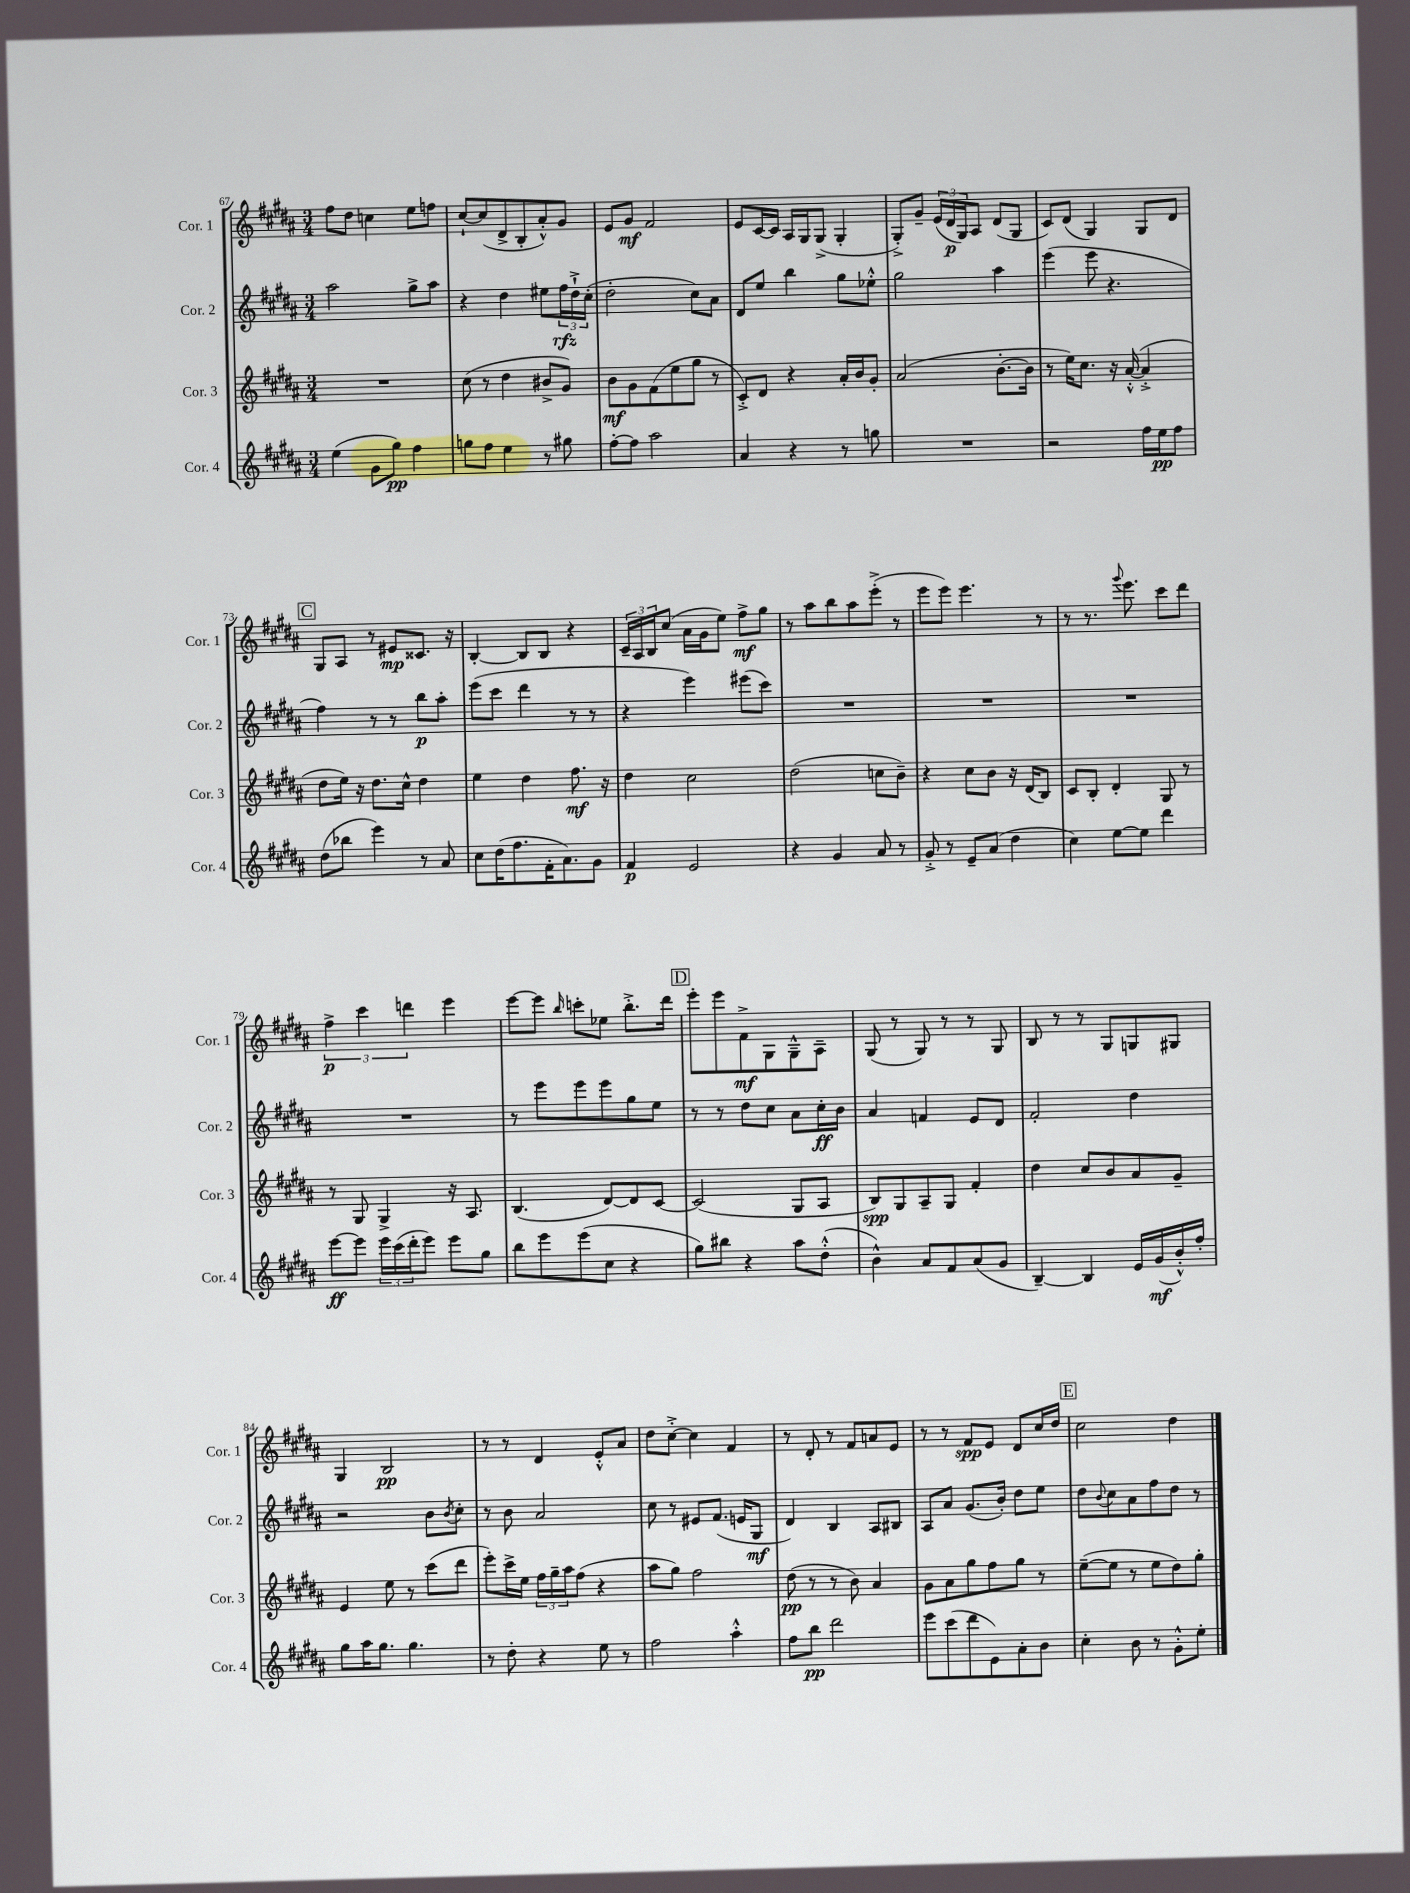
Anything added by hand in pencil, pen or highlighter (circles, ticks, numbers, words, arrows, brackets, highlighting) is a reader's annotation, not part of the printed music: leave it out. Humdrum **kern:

**kern	**kern	**kern	**kern
*staff4	*staff3	*staff2	*staff1
*clefG2	*clefG2	*clefG2	*clefG2
*k[f#c#g#d#a#]	*k[f#c#g#d#a#]	*k[f#c#g#d#a#]	*k[f#c#g#d#a#]
*M3/4	*M3/4	*M3/4	*M3/4
(4ee	2.r	2aa#	8ff#
.	.	.	8dd#
8g#	.	.	4cc
8gg#)	.	.	.
4ff#	.	8gg#^	8ee
.	.	8aa#	8ff
=	=	=	=
8gg	(8cc#	4r	[8cc#`
8ff#	8r	.	(8cc#]
4ee	4dd#	4dd#	8d#^
.	.	.	8B'
8r	8b#^	8ee#	8a#'^^)
8gg#	8g#)	24ff#	8g#
.	.	24dd#`^	.
.	.	(24cc#'	.
=	=	=	=
[8ff#'	8b	2dd#'	8e
8ff#]	8g#	.	8g#
2aa#	(8f#	.	2f#
.	8ee	.	.
.	8gg#	8cc#)	.
.	8r	8a#	.
=	=	=	=
4a#	8c#'^)	8d#	8e
.	8d#	8ee	[16c#
.	.	.	16c#]
4r	4r	4bb	16A#
.	.	.	16G#
.	.	.	(8G#^
8r	16a#'	8gg#	4G#'
.	16b	.	.
8gg	8g#'	8ee-'^^	.
=	=	=	=
2.r	(2a#	2gg#	8G#'^)
.	.	.	8g#~
.	.	.	(24e
.	.	.	24d#
.	.	.	24G#)
.	.	.	8A#
.	[8.b'	4aa#	(8d#
.	.	.	8G#
.	16b]	.	.
=	=	=	=
2r	8r	(4eee	8c#)
.	16ee)	.	(8d#
.	8.cc#	.	.
.	.	8eee	4G#)
.	16r	4.r	.
.	([16a#'^^	.	.
16ff#	4a#'^]	.	8G#
16ee	.	.	.
8ff#	.	.	8d#
=	=	=	=
(8dd#	8dd#	4ff#)	8G#
8bb-	16ee)	.	8A#
.	16r	.	.
4eee)	8.dd#	8r	8r
.	.	8r	8e#
.	16cc#^^	.	.
8r	4dd#	8bb	8.c##
8a#	.	8aa#'	.
.	.	.	16r
=	=	=	=
8cc#	4ee	(8eee	[4B'
(16dd#	.	8ccc#	.
8.ff#	.	.	.
.	4dd#	4ddd#	8B]
16f#'	.	.	8B
8.a#)	.	.	.
.	8.ff#	8r	4r
8g#	.	8r	.
.	16r	.	.
=	=	=	=
4f#	4dd#	4r	24c#~
.	.	.	24A#
.	.	.	24B
.	.	.	(8cc#
2e	2cc#	4eee)	16a#
.	.	.	16g#
.	.	.	8ee)
.	.	(8eee#	8ff#^
.	.	8ccc#)	8gg#
=	=	=	=
4r	(2dd#	2.r	8r
.	.	.	8aa#
4g#	.	.	8bb
.	.	.	8aa#
8a#	8cc	.	(8eee'^
8r	8b~)	.	8r
=	=	=	=
8g#'^	4r	2.r	8eee
8r	.	.	8eee)
8e~	8cc#	.	4.eee
(8a#	8b	.	.
4dd#	16r	.	.
.	(16d#	.	.
.	8B)	.	8r
=	=	=	=
4cc#)	8c#	2.r	8r
.	8B'	.	8.r
[8ee	4d#'	.	.
.	.	.	8qqggg#
.	.	.	8.eee
8ee]	.	.	.
4ddd#	8G#	.	8ccc#
.	8r	.	8ddd#
=	=	=	=
[8eee	8r	2.r	6ff#^
8eee]	8G#	.	.
.	.	.	6ccc#
24eee	4G#^	.	.
(24ccc#	.	.	.
24ddd#'	.	.	6ddd
8eee)	.	.	.
8eee	16r	.	4eee
.	8.A#	.	.
8gg#	.	.	.
=	=	=	=
8bb	(4.B	8r	[8eee
8eee	.	8eee	8eee]
.	.	.	16qqbb
(8eee	.	8eee	8ccc'
8cc#	[8d#)	8eee	8ee-
4r	8d#]	8gg#	8.bb'^
.	[8c#	8ee	.
.	.	.	16ddd#
=	=	=	=
8gg#)	(2c#]	8r	8eee'
8bb#	.	8r	8eee
4r	.	8dd#	8f#^
.	.	8cc#	8G#
8aa#	8G#	8a#	8G#~^^
(8dd#'^^	8A#	16cc#'	8A#~
.	.	16b	.
=	=	=	=
4b^^)	8B)	4a#	(8G#
.	8G#	.	8r
8a#	8A#~	4f	8G#)
8f#	8G#	.	8r
(8a#	4f#'	8e	8r
8g#	.	8d#	8G#
=	=	=	=
[4B~)	4dd#	2f#'	8B
.	.	.	8r
4B]	8cc#	.	8r
.	8b	.	8G#
16e	8a#	4dd#	8G
(16g#	.	.	.
16b'^^)	8g#~	.	8G#
16ff#'	.	.	.
=	=	=	=
8gg#	4e	2r	4G#
16aa#	.	.	.
8.gg#	.	.	.
.	8ee	.	2B
4.gg#	8r	.	.
.	(8ccc#	8b	.
.	.	8qb	.
.	8ddd#	8cc#'	.
=	=	=	=
8r	8eee')	8r	8r
8dd#'	16ccc#^	8b	8r
.	16ee	.	.
4r	24ff#	2a#	4d#
.	24gg#~	.	.
.	24aa#	.	.
.	(8ff#	.	.
8ee	4r	.	8e'^^
8r	.	.	8a#
=	=	=	=
2ff#	8aa#	8cc#	8dd#
.	8gg#)	8r	[8cc#'^
.	2ff#	8e#	4cc#]
.	.	(8.f#	.
4aa#'^^	.	.	4f#
.	.	16e	.
.	.	8G#	.
=	=	=	=
8ff#	(8dd#	4d#)	8r
8bb	8r	.	8d#'
2ddd#	8r	4B	8r
.	8b)	.	8f#
.	4a#	8A#	8a
.	.	8B#	8e
=	=	=	=
8eee	8g#	8A#	8r
(8ccc#	8a#	8a#	8r
8ddd#	8gg#	(8.g#	8f#
8e)	8ff#	.	8e
.	.	16b')	.
8a#'	8gg#	8dd#	8d#
8b	8r	8ee	16cc#
.	.	.	16dd#
=	=	=	=
4cc#'	([8ee~	8dd#	2cc#
.	.	8qqb	.
.	8ee]	8cc#	.
8b	8r	8a#	.
8r	8ee	8ff#	.
8g#'^^	8dd#)	8dd#	4dd#
8ee'	8gg#'	8r	.
==	==	==	==
*-	*-	*-	*-
